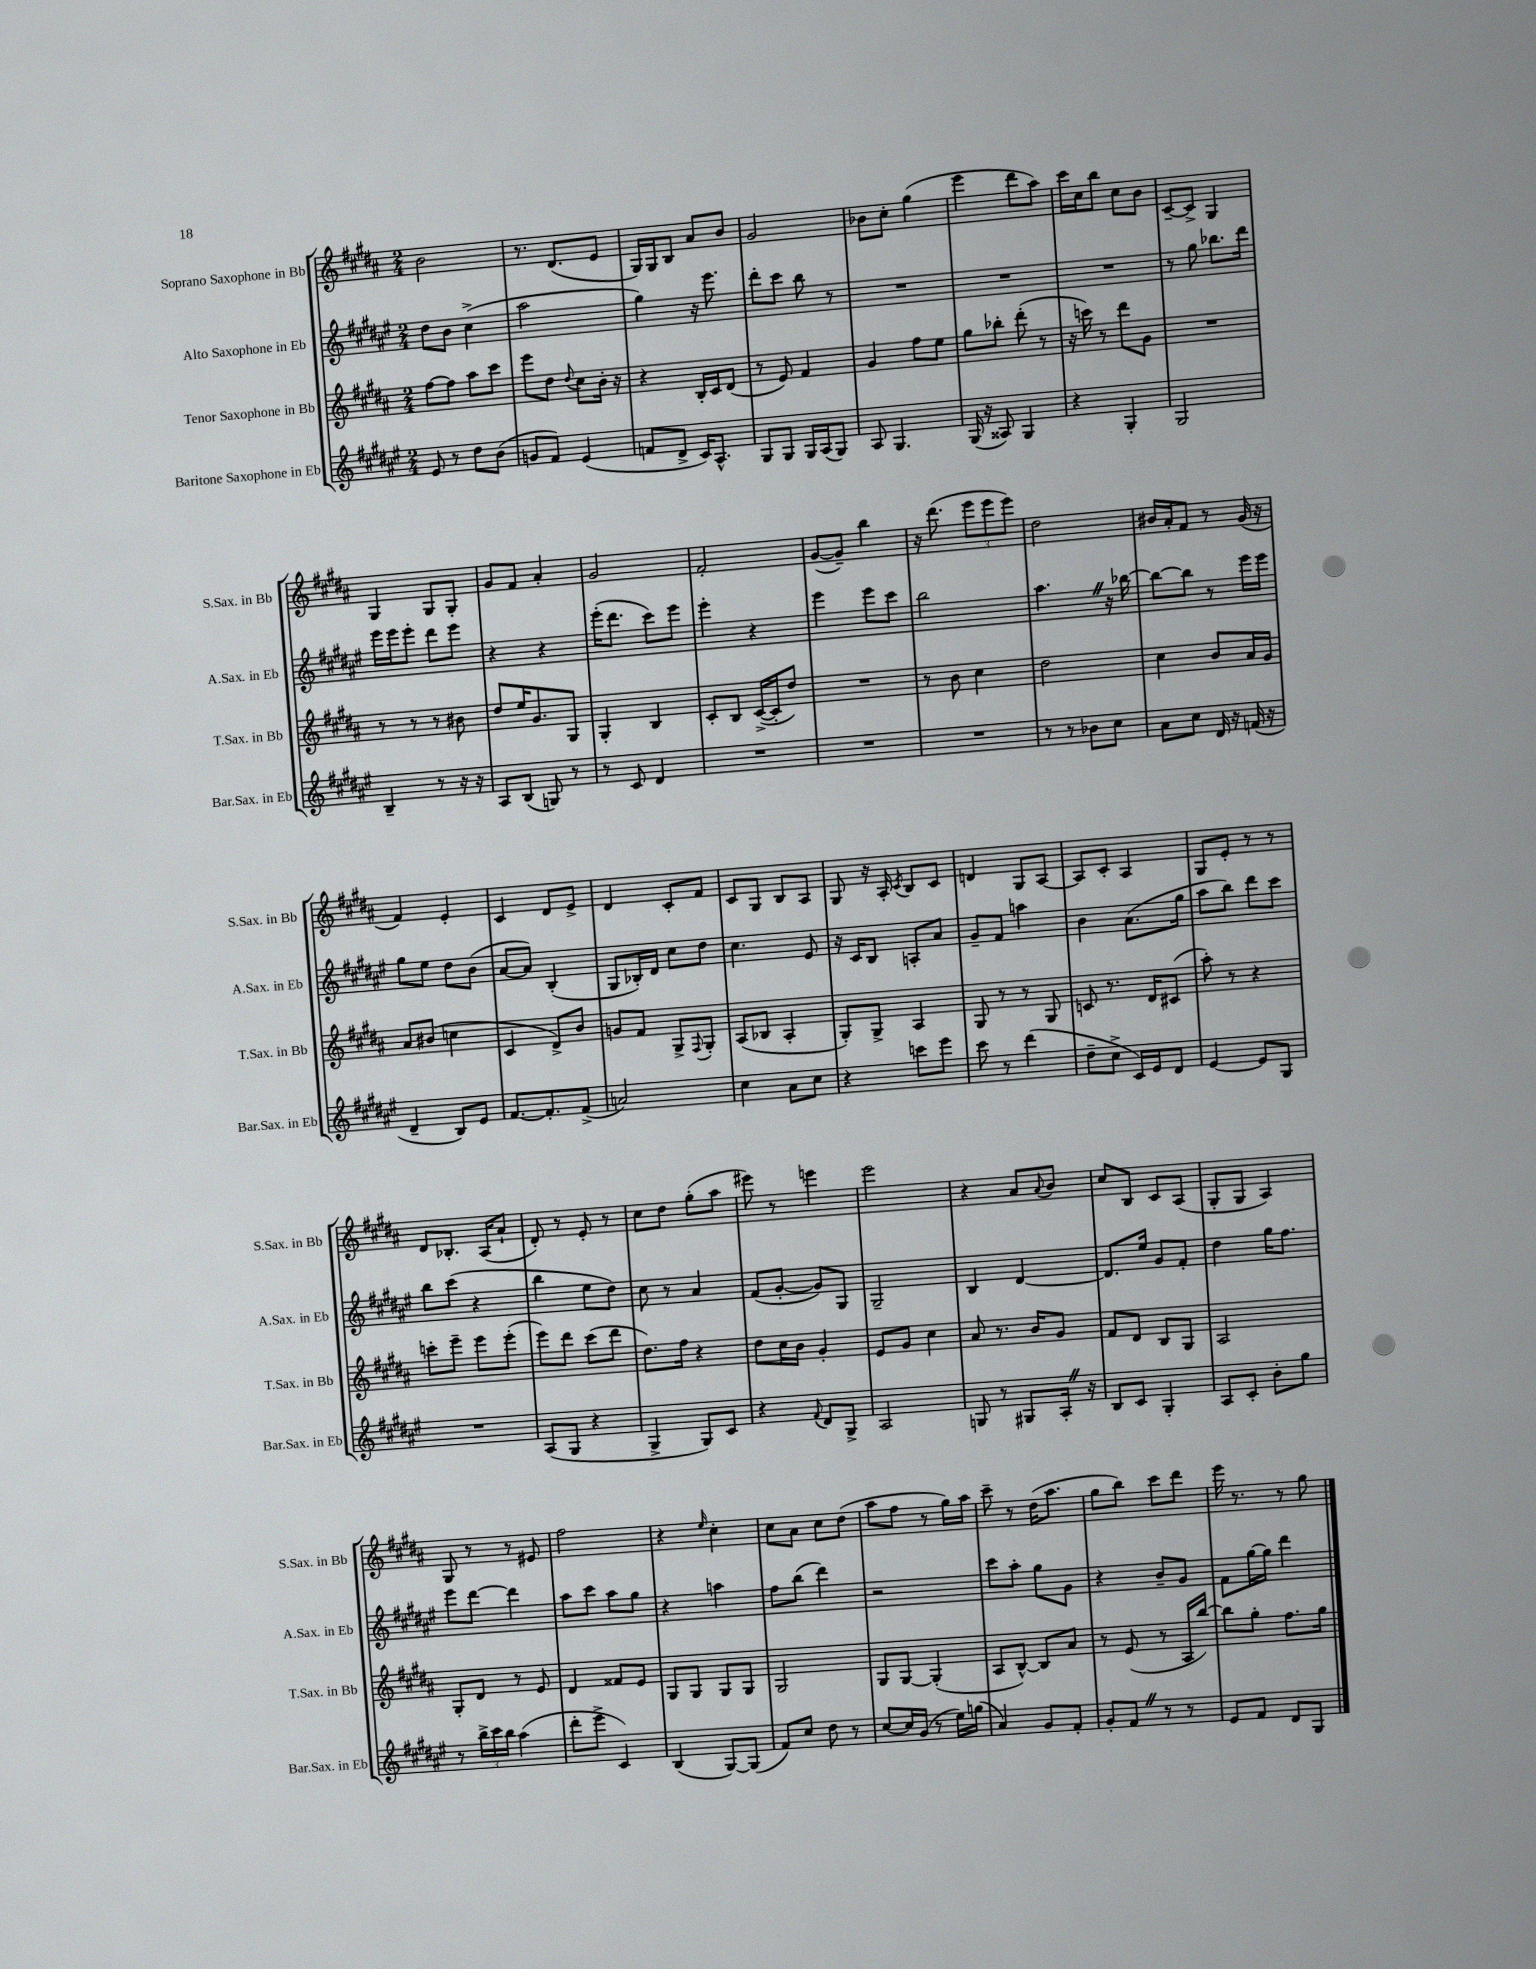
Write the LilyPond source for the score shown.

<<
\new StaffGroup <<
\new Staff = "s0" \with { instrumentName = "Soprano Saxophone in Bb" shortInstrumentName = "S.Sax. in Bb" } {
    \clef treble \key b \major \numericTimeSignature \time 2/4
    b'2 |
    r8. dis'8.( e'8 |
    gis16) gis16 b8 ais'8 b'8 |
    gis'2 |
    bes'8 cis''8-. gis''4( |
    e'''4 dis'''8 ais''8) |
    cis'''16 cis''16 b''8 cis''8 b'8 |
    cis'8~-- cis'8-> gis4 |
    gis4 gis8 gis8-. |
    gis'8 fis'8 ais'4-. |
    gis'2 |
    fis'2-. |
    gis'8~( gis'8--) b''4 |
    r16 dis'''8.( \tuplet 3/2 { e'''8 e'''8 e'''8) } |
    dis''2 |
    bis'16 ais'16-. fis'8 r8 gis'16( r16 |
    fis'4) e'4-. |
    cis'4 dis'8 e'8-> |
    dis'4 cis'8-. fis'8 |
    cis'8 gis8 b8 ais8 |
    gis8 r16 ais16-. \acciaccatura { cis'8 } b8 cis'8 |
    d'4 gis8 ais8~ |
    ais8 cis'8-. ais4 |
    gis8 e'8-. r8 r8 |
    dis'8 bes8.-. ais16( ais'8-! |
    dis'8-.) r8 e'8-. r8 |
    cis''8 dis''8 gis''8-.( ais''8 |
    eis'''8) r8 e'''4 |
    e'''2 |
    r4 ais'8 \appoggiatura { ais'8 } b'8 |
    cis''8 b8 cis'8 ais8( |
    gis8-. gis8 ais4) |
    gis8 r8 r8 eis'8 |
    fis''2 |
    r4 \grace { e''16 } cis''4-. |
    cis''8 ais'8 cis''8 dis''8( |
    ais''8 fis''8 r8 gis''16) ais''16 |
    cis'''8-- r8 dis''16( ais''8. |
    gis''8 b''8) cis'''8 dis'''8 |
    e'''16 r8. r8 gis''8 \bar "|." |
}
\new Staff = "s1" \with { instrumentName = "Alto Saxophone in Eb" shortInstrumentName = "A.Sax. in Eb" } {
    \clef treble \key fis \major \numericTimeSignature \time 2/4
    dis''8 b'8 cis''4->( |
    ais''2 |
    gis''4) r16 eis'''8. |
    dis'''8-. cis'''8 b''8 r8 |
    R2 |
    R2 |
    R2 |
    r8 gis''8 bes''8. dis'''16 |
    eis'''16 eis'''16 eis'''8-. dis'''8 eis'''8 |
    r4 r4 |
    eis'''16-.( dis'''8. cis'''8) eis'''8 |
    eis'''4-. r4 |
    eis'''4 eis'''8 cis'''8 |
    b''2 |
    ais''4. \once \override BreathingSign.text = \markup { \musicglyph "scripts.caesura.straight" } \breathe r16 bes''16~ |
    bes''8~ bes''8 r8 eis'''16 eis'''16 |
    gis''8 eis''8 dis''8 b'8( |
    ais'8~ ais'8) b4-.( |
    gis8 bes16-.) dis'16 cis''8 dis''8 |
    cis''4. eis'8 |
    r16 cis'16 b8 a8-. ais'8 |
    gis'8-- fis'8 a''4 |
    b'4 ais'8.( gis''16 |
    ais''8 b''8) dis'''8 cis'''8 |
    b''8 cis'''8( r4 |
    b''4 eis''8 dis''8) |
    cis''8 r8 ais'4 |
    fis'8( gis'8~-. gis'8) gis8 |
    gis2-- |
    b4 dis'4~ |
    dis'8. eis''16 gis'8 fis'8-. |
    dis''4 gis''16 fis''8. |
    eis'''8 dis'''8~ dis'''4 |
    ais''8 cis'''8 ais''8 gis''8 |
    r4 a''4 |
    fis''8 b''8( dis'''4) |
    r2 |
    cis'''8 ais''8-. gis''8 gis'8 |
    r4 b'8-- gis'8 |
    fis'8 gis''16~ gis''16 dis'''4 \bar "|." |
}
\new Staff = "s2" \with { instrumentName = "Tenor Saxophone in Bb" shortInstrumentName = "T.Sax. in Bb" } {
    \clef treble \key b \major \numericTimeSignature \time 2/4
    fis''8~ fis''8 ais''8 cis'''8 |
    e'''8 dis''8 \appoggiatura { dis''8 } cis''8 b'16-. r16 |
    r4 b16-. cis'16 dis'8( |
    r8 e'8) fis'4 |
    gis'4 fis''8 e''8 |
    gis''8 bes''8-. dis'''8-.( r8 |
    r16 c'''16) r8 dis'''8 gis'8 |
    R2 |
    r8 r8 r8 bis'8 |
    dis''8 e''16 gis'8. gis8 |
    gis4-. b4 |
    cis'8-. b8 cis'16~->( cis'16-. dis''8) |
    R2 |
    r8 b'8 cis''4 |
    dis''2 |
    cis''4 b'8 ais'16 gis'16 |
    ais'8 bis'8( c''4 |
    cis'4 dis'8->) b'8 |
    g'8 fis'8 gis8-> \appoggiatura { fis8 } gis8-. |
    ais8( bes8 ais4-. |
    gis8-.) gis8-> ais4 |
    gis8 r8 r8 gis8 |
    c'8 r8. dis'16 cis'8( |
    ais''8-.) r8 r4 |
    c'''8-. e'''8-- e'''8 e'''8-.( |
    e'''8) dis'''8 cis'''8( dis'''8 |
    dis''8.) fis''16 r4 |
    dis''8 cis''16 b'16 gis'4-. |
    e'8 gis'8 cis''4 |
    ais'8 r8. b'16 gis'8 |
    fis'8 dis'8 b8 gis8 |
    ais2 |
    gis8-. dis'8 r8 e'8 |
    dis'4 fisis'8 e'8 |
    gis8 gis8 gis8 gis8 |
    gis2 |
    gis8 gis8~ gis4-.( |
    ais8 b8~-^) b8 ais'8 |
    r8 e'8( r8 ais16 b''16~) |
    b''8 gis''8-. fis''8. gis''16 \bar "|." |
}
\new Staff = "s3" \with { instrumentName = "Baritone Saxophone in Eb" shortInstrumentName = "Bar.Sax. in Eb" } {
    \clef treble \key fis \major \numericTimeSignature \time 2/4
    eis'8 r8 dis''8 b'8( |
    g'8 fis'8) eis'4( |
    f'8 dis'8-> cis'16) ais8.-^ |
    gis8 gis8 gis16 ais16( gis8) |
    ais8 gis4. |
    gis16( r16 aisis8) gis4 |
    r4 gis4-. |
    gis2 |
    b4-- r8 r16 r16 |
    ais8 b8( g8) r8 |
    r8 cis'8 dis'4 |
    R2 |
    R2 |
    R2 |
    r8 r8 bes'8 cis''8 |
    ais'8 cis''8 dis'16 r16 f'16( r16 |
    dis'4-- b8) eis'8 |
    fis'8.~ fis'8.-. fis'8->( |
    a'2) |
    cis''4 ais'8 cis''8 |
    r4 c'''8 eis'''8 |
    cis'''8 r8 dis'''4( |
    dis''8-- cis''8-> cis'16) eis'16 dis'8 |
    eis'4~ eis'8 gis8 |
    R2 |
    ais8( gis8 r4 |
    gis4-> gis8) cis'8 |
    r4 \appoggiatura { fis'8 } dis'8 gis8-> |
    ais2 |
    g8 r8 gis8 ais16-. \once \override BreathingSign.text = \markup { \musicglyph "scripts.caesura.straight" } \breathe r16 |
    b8 cis'8 gis4-. |
    ais8 cis'8-. b'8-. gis''8 |
    r8 \tuplet 3/2 { b''16-> cis'''16 b''16 } ais''4( |
    dis'''8-. eis'''8-> cis'4) |
    b4( gis8~) gis8( |
    fis'8) cis''8 dis''8 r8 |
    cis''8~ cis''16 gis'16( r8 eis''16) g''16( |
    ais'4) gis'8 fis'8-. |
    gis'8-. fis'8 \once \override BreathingSign.text = \markup { \musicglyph "scripts.caesura.straight" } \breathe r8 r8 |
    eis'8 fis'8 dis'8 gis8 \bar "|." |
}
>>
>>
\layout { \context { \Score \remove "Bar_number_engraver" } }
